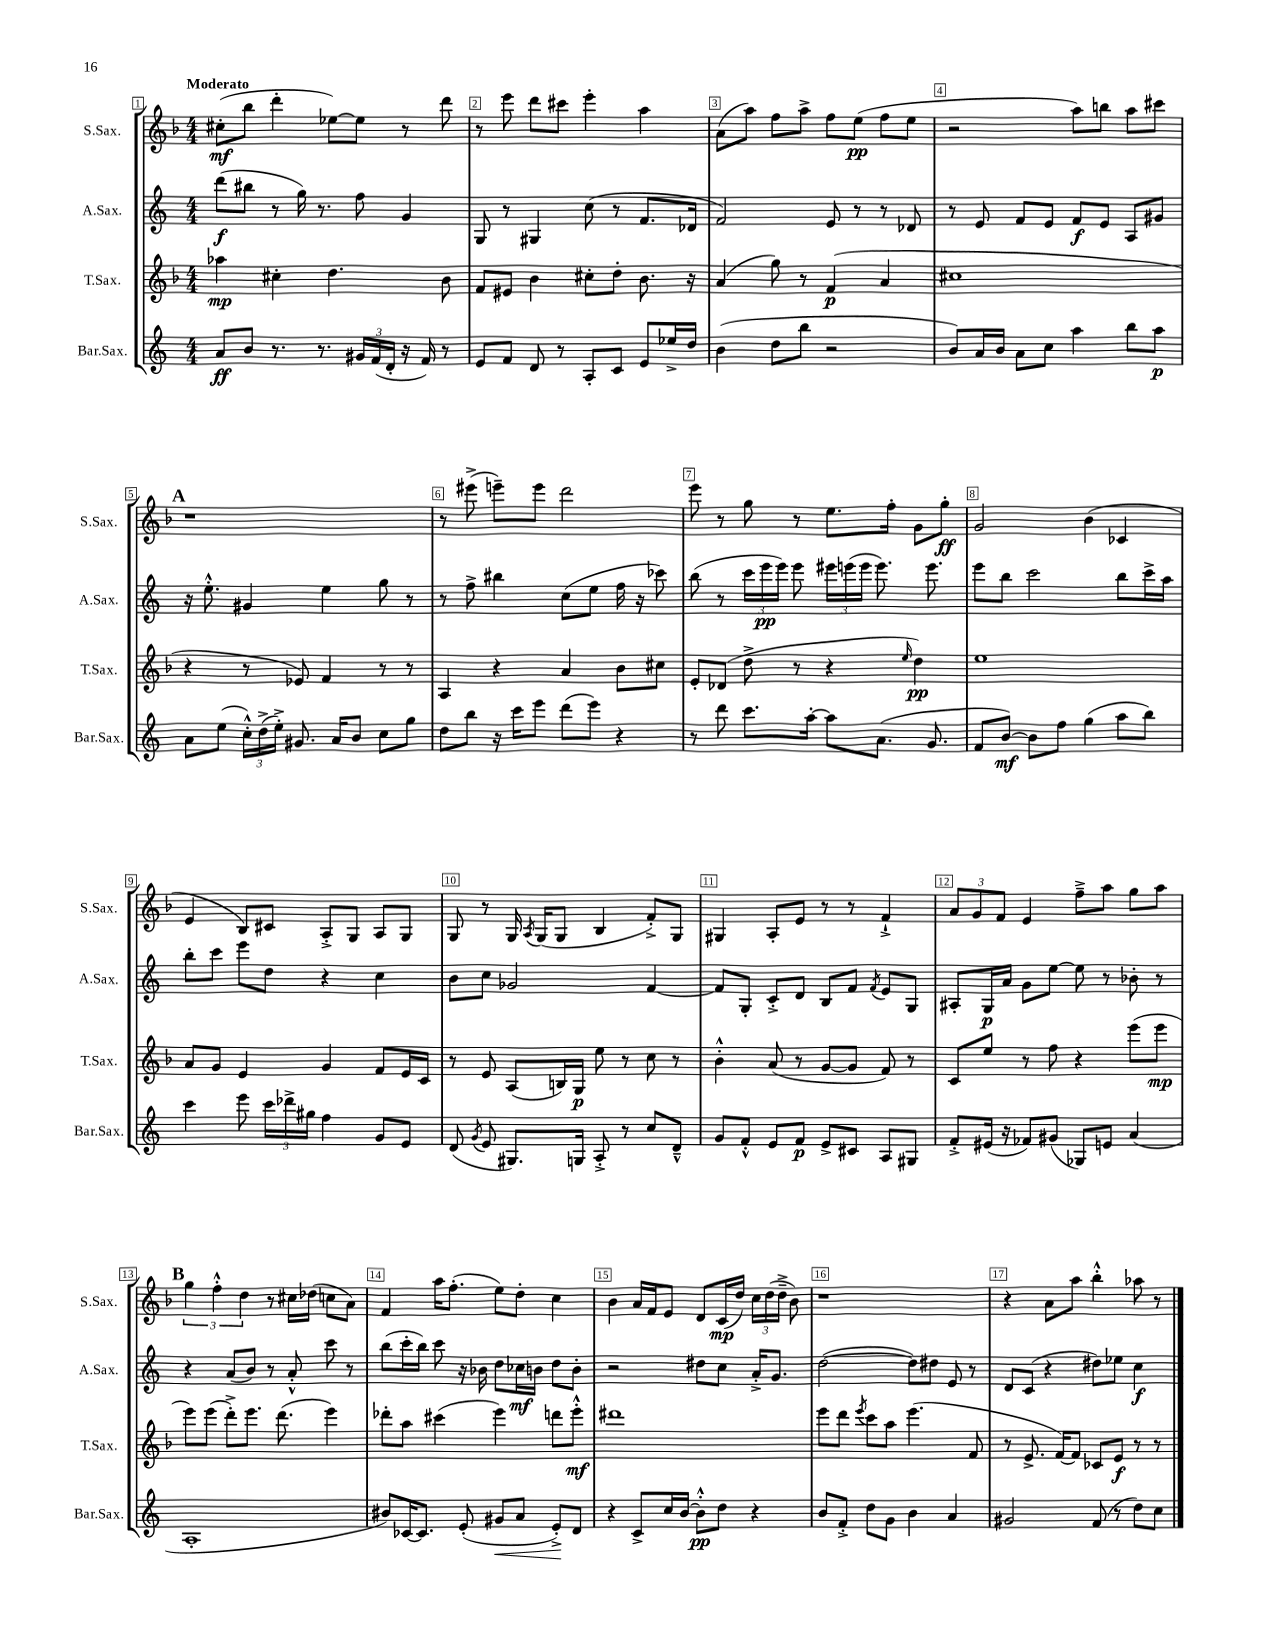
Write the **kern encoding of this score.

**kern	**kern	**kern	**kern
*staff4	*staff3	*staff2	*staff1
*clefG2	*clefG2	*clefG2	*clefG2
*k[]	*k[b-]	*k[]	*k[b-]
*M4/4	*M4/4	*M4/4	*M4/4
8a	4aa-	(8ddd	(8cc#'
8b	.	8bb#	8bb-
8.r	4cc#'	8r	4ddd'
.	.	16gg)	.
8.r	.	8.r	.
.	4.dd	.	[8ee-)
24g#	.	8ff	8ee-]
(24f	.	.	.
24d'	.	.	.
16r	.	4g	8r
16f)	.	.	.
8r	8b-	.	8ddd
=	=	=	=
8e	8f	8G	8r
8f	8e#	8r	8eee
8d	4b-	4G#	8ddd
8r	.	.	8ccc#
8A'	8cc#'	(8cc	4eee'
8c	8dd'	8r	.
8e	8.b-	8.f	4aa
16ee-^	.	.	.
16dd	16r	16d-	.
=	=	=	=
(4b	(4a	2f)	(8a
.	.	.	8aa)
8dd	8gg)	.	8ff
8bb	8r	.	8aa^
2r	(4f	8e	8ff
.	.	8r	(8ee
.	4a	8r	8ff
.	.	8d-	8ee
=	=	=	=
8b)	1cc#	8r	2r
16a	.	8e	.
16b	.	.	.
8a	.	8f	.
8cc	.	8e	.
4aa	.	8f	8aa)
.	.	8e	8bb
8bb	.	8A	8aa
8aa	.	8g#	8ccc#
=	=	=	=
8a	4r	16r	1r
.	.	8.ee'^^	.
(8ee	.	.	.
24cc'^^)	8r	4g#	.
(24dd^	.	.	.
24ee'^)	.	.	.
8.g#	8e-)	.	.
.	4f	4ee	.
16a	.	.	.
8b	.	.	.
8cc	8r	8gg	.
8gg	8r	8r	.
=	=	=	=
8dd	4A	8r	8r
8bb	.	8ff^	(8eee#^
16r	4r	4bb#	8eee~)
16ccc	.	.	.
8eee	.	.	8eee
(8ddd	4a	(8cc	2ddd
8eee)	.	8ee	.
4r	8b-	16ff	.
.	.	16r	.
.	8cc#	8ccc-)	.
=	=	=	=
8r	8e'	(8bb	8eee
8ddd	(8d-	8r	8r
8.ccc	8dd^	24ccc	8gg
.	.	24eee	.
.	.	24eee)	.
.	8r	8eee	8r
[16aa'	.	.	.
8aa]	4r	24eee#	8.ee
.	.	(24eee	.
.	.	24eee	.
(8.a	.	8.eee)	.
.	.	.	16ff'
.	16qqee	.	.
.	4dd)	.	8g
8.g	.	8.eee	.
.	.	.	8gg'
=	=	=	=
8f	1ee	8eee	2g
[8b)	.	8bb	.
8b]	.	2ccc	.
8ff	.	.	.
(4gg	.	.	(4b-
8aa	.	8bb	4c-
8bb)	.	16ccc^	.
.	.	16aa	.
=	=	=	=
4ccc	8a	8bb'	4e
.	8g	8ccc	.
8eee	4e	8eee	8B-)
24ccc	.	8dd	8c#
24ddd-^	.	.	.
24gg#	.	.	.
4ff	4g	4r	8A'^
.	.	.	8G
8g	8f	4cc	8A
8e	16e	.	8G
.	16c	.	.
=	=	=	=
(8d	8r	8b	8G
8qg	.	.	.
8e	8e	8cc	8r
8.G#)	(8A	2g-	16G
.	.	.	8qA
.	.	.	(16G
.	16B)	.	8G
16G	16G	.	.
8A'^	8ee	.	4B-
8r	8r	.	.
8cc	8cc	[4f	8f'^)
8d~^^	8r	.	8G
=	=	=	=
8g	4b-'^^	8f]	4G#
8f'^^	.	8G'	.
8e	(8a	8c'^	8A'
8f	8r	8d	8e
8e^	[8g	8B	8r
8c#	8g]	8f	8r
.	.	8qf	.
8A	8f)	8e	4f`^
8G#	8r	8G	.
=	=	=	=
8f'^	8c	8A#'	12a
.	.	.	12g
(16e#	8ee	16G	.
.	.	.	12f
16r	.	16a	.
8f-)	8r	8g	4e
(8g#	8ff	[8ee	.
8G-)	4r	8ee]	8ff~^
8e	.	8r	8aa
(4a	(8eee	8b-'	8gg
.	8eee	8r	8aa
=	=	=	=
1A'	8eee)	4r	6gg
.	(8eee	.	.
.	.	.	6ff'^^
.	8ddd'^)	(8a	.
.	.	.	6dd
.	8.eee	8b)	.
.	.	8r	8r
.	(8.ddd	.	.
.	.	8a'^^	16cc#
.	.	.	(16dd-
.	4eee)	8ccc	8cc
.	.	8r	8a)
=	=	=	=
8b#)	8ddd-'	(8bb	4f
[16c-	8aa	16ccc'	.
8.c-]	.	16bb)	.
.	(4ccc#	8ccc	16aa
.	.	.	(8.ff'
(8e'	.	16r	.
.	.	16b-	.
8g#	4eee)	8dd	8ee)
8a	.	16cc-	8dd'
.	.	16b	.
8e'^)	8ddd	8dd	4cc
8d	8eee'^^	8b'	.
=	=	=	=
4r	1ddd#	2r	4b-
8c^	.	.	16a
.	.	.	16f
16cc	.	.	8e
[16b	.	.	.
8b'^^]	.	8dd#	8d
8dd	.	8cc	(16c
.	.	.	16dd)
4r	.	16a'^	24cc
.	.	.	(24dd
.	.	8.g	.
.	.	.	24dd~^
.	.	.	8b-)
=	=	=	=
8b	8eee	([2dd	1r
8f'^	8ddd	.	.
.	8qeee	.	.
8dd	8ccc	.	.
8g	8aa	.	.
4b	(4.eee	8dd])	.
.	.	8dd#	.
4a	.	8e	.
.	8f	8r	.
=	=	=	=
2g#	8r	8d	4r
.	8.e^	(8c	.
.	.	4r	8a
.	[16f)	.	.
.	8f]	.	8aa
(8f	8c-	8dd#)	4bb-'^^
8r	8e	8ee-	.
8dd)	8r	4cc	8aa-
8cc	8r	.	8r
==	==	==	==
*-	*-	*-	*-
